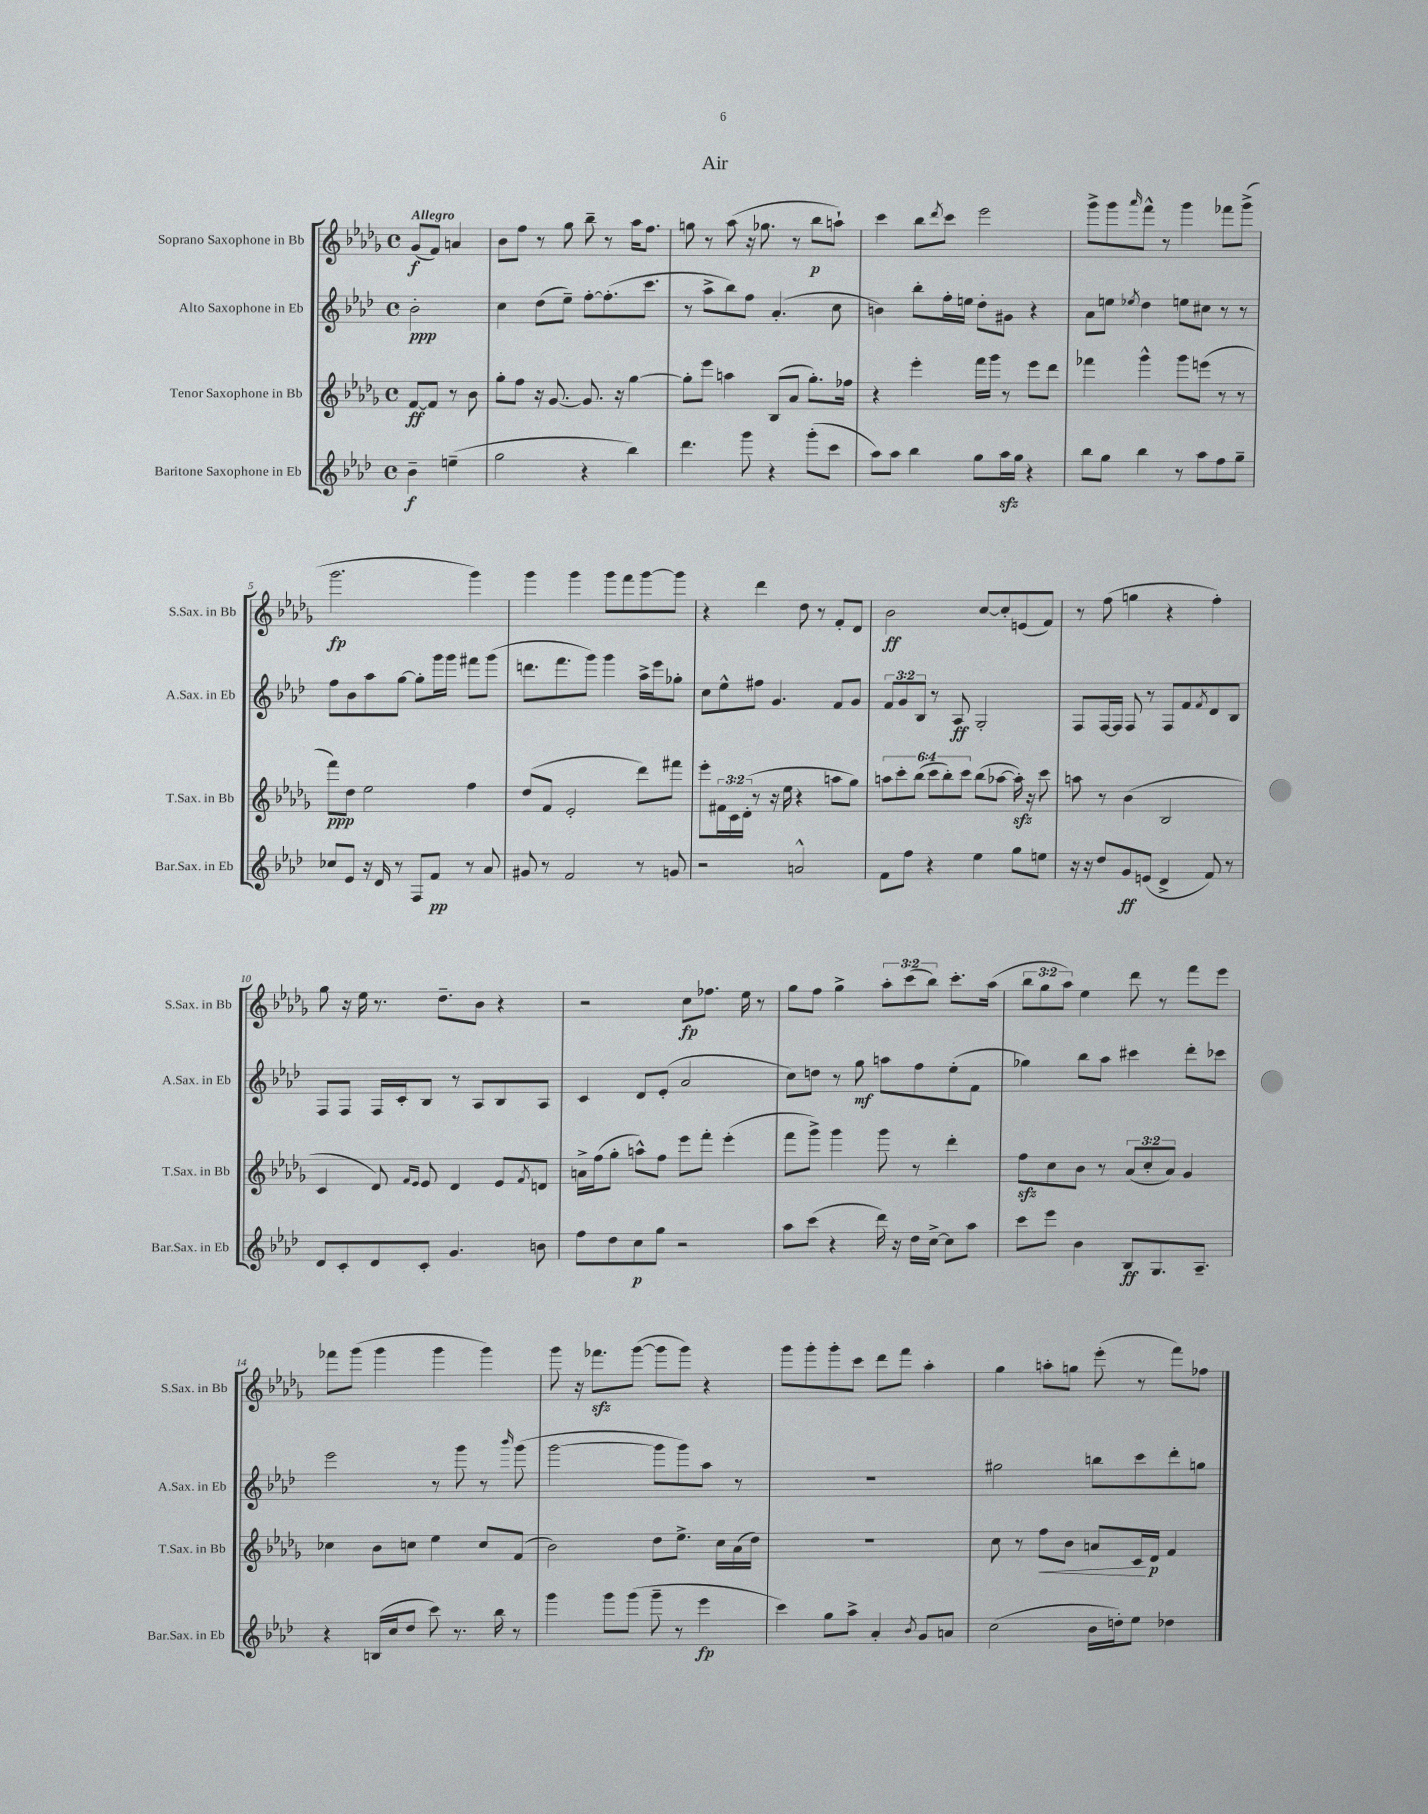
\header { title = "Air" }
<<
\new StaffGroup <<
\new Staff = "s0" \with { instrumentName = "Soprano Saxophone in Bb" shortInstrumentName = "S.Sax. in Bb" } {
    \clef treble \key des \major \defaultTimeSignature \time 4/4 \override Staff.TupletNumber.text = #tuplet-number::calc-fraction-text \partial 2 \tempo "Allegro"
    ges'8\f( f'8) a'4 |
    bes'8 f''8 r8 ges''8 bes''8-- r8 aes''16 f''8. |
    g''8 r8 aes''8( r16 ges''8. r8 bes''8\p a''8-!) |
    c'''4 bes''8 \acciaccatura { des'''8 } c'''8 ees'''2 |
    ges'''8-> ges'''8 \grace { aes'''16 } f'''8-^ r8 ges'''4 fes'''8 ges'''8->( |
    ges'''2.\fp ges'''4) |
    ges'''4 ges'''4 ges'''8 f'''8 ges'''8~ ges'''8 |
    r4 des'''4 des''8 r8 f'8-. des'8 |
    bes'2\ff c''8~ c''8-. e'8( f'8) |
    r8 f''8( g''4 r4 f''4-.) |
    ges''8 r16 ees''16 r8. des''8.-- bes'8 r4 |
    r2 c''8\fp fes''8. ees''16 r8 |
    ges''8 f''8 ges''4-> \tuplet 3/2 { aes''8-. c'''8( bes''8) } c'''8.-. aes''16( |
    \tuplet 3/2 { bes''8 ges''8 aes''8) } ees''4 des'''8 r8 f'''8 ees'''8 |
    fes'''8 ges'''8( ges'''4 ges'''4 ges'''4) |
    ges'''8 r16 fes'''8.\sfz ges'''8~( ges'''8 ges'''8) r4 |
    ges'''8 ges'''8-. ges'''8-. c'''8 des'''8 f'''8 aes''4-. |
    ges''4 a''8-. g''8 ees'''8-.( r8 f'''8) fes''8 \bar "|." |
}
\new Staff = "s1" \with { instrumentName = "Alto Saxophone in Eb" shortInstrumentName = "A.Sax. in Eb" } {
    \clef treble \key aes \major \defaultTimeSignature \time 4/4 \override Staff.TupletNumber.text = #tuplet-number::calc-fraction-text \partial 2
    bes'2-.\ppp |
    c''4 des''8( ees''8--) f''8~-. f''8.-.( c'''8. |
    r8 aes''8-> bes''8) f''8 aes'4.-.( c''8 |
    b'4) bes''8-. f''16-. e''16 des''8-. gis'8 r4 |
    aes'8 e''8 \acciaccatura { ees''8 } des''4 e''8 cis''8 r8 r8 |
    f''8 bes'8 aes''8 g''8~ g''8-. g'''16 g'''16 fis'''8 g'''8( |
    d'''8. f'''8. g'''8) g'''4 aes''16-> ees'''16 ges''8-. |
    c''8 ees''8-^ fis''8 g'4. f'8 g'8 |
    \tuplet 3/2 { f'8 g'8 bes8 } r8 aes8\ff g2-. |
    f8 f16~ f16 f8 r8 f8 f'8 \acciaccatura { f'8 } des'8 bes8 |
    f8 f8 f16 c'16-. bes8 r8 aes8 bes8 aes8 |
    c'4 des'8 ees'8-.( aes'2 |
    c''8) d''8 r8 g''8\mf a''8 f''8 ees''8-.( f'8 |
    ges''4) bes''8 aes''8 cis'''4 des'''8-. ces'''8 |
    ees'''2 r8 g'''8 r8 \grace { bes'''16 } g'''8( |
    g'''2~ g'''8 g'''8) aes''8 r8 |
    R1 |
    gis''2 b''8 c'''8 des'''8-. g''8 \bar "|." |
}
\new Staff = "s2" \with { instrumentName = "Tenor Saxophone in Bb" shortInstrumentName = "T.Sax. in Bb" } {
    \clef treble \key des \major \defaultTimeSignature \time 4/4 \override Staff.TupletNumber.text = #tuplet-number::calc-fraction-text \partial 2
    f'8~\ff f'8 r8 bes'8 |
    ges''8-. f''8 r16 ges'8.~ ges'8. r16 ges''4~ |
    ges''8-. ees'''8 a''4 bes8( aes'8 ges''8.-.) fes''16 |
    r4 ees'''4-. f'''16 ges'''16 r8 ees'''8 des'''8 |
    fes'''4 ges'''4-^ ges'''8 e'''8( r8 r8 |
    f'''8\ppp) des''8 ees''2 f''4 |
    des''8( f'8 ees'2-. des'''8) fis'''8 |
    ees'''8-. \tuplet 3/2 { fis'16 c'16 des'16-.( } r8 r16 ees''16 r4 a''8 ges''8) |
    \tuplet 6/4 { a''8 c'''8-. bes''8( c'''8 bes''8-.) c'''8 } bes''8( aes''8~ aes''16-.\sfz) r16 c'''8 |
    a''8 r8 bes'4( bes2 |
    c'4 des'8) \grace { f'16 ees'16 } ees'8 des'4 ees'8 \acciaccatura { f'8 } d'8 |
    a'16-> f''16( ges''8-. a''8-^) f''8 ees'''8 f'''8-. ees'''4-.( |
    f'''8 ges'''8->) ges'''4 ges'''8 r8 des'''4-. |
    f''8\sfz c''8 bes'8 r8 \tuplet 3/2 { aes'8( c''8-. aes'8) } ges'4 |
    ces''4 bes'8 c''8 ees''4 c''8 f'8( |
    bes'2) des''8 ees''8.-> c''16 aes'16( des''16) |
    R1 |
    c''8 r8 f''8\< bes'8 a'8 c'16\! des'16\p f'4 \bar "|." |
}
\new Staff = "s3" \with { instrumentName = "Baritone Saxophone in Eb" shortInstrumentName = "Bar.Sax. in Eb" } {
    \clef treble \key aes \major \defaultTimeSignature \time 4/4 \partial 2
    bes'4--\f e''4--( |
    g''2 r4 bes''4) |
    des'''4. g'''8 r4 g'''8-.( c'''8 |
    aes''8) aes''8 bes''4 g''8 aes''16\sfz g''16 r4 |
    bes''8 g''8 bes''4 r8 aes''8 f''8 g''8-- |
    ces''8 ees'8 r16 des'16 r8 f8 f'8\pp r8 aes'8 |
    gis'8 r8 f'2 r8 g'8 |
    r2 a'2-^ |
    f'8 f''8 r4 ees''4 g''8 e''8 |
    r16 r16 des''8 g'8\ff e'8( des'4-> f'8) r8 |
    des'8 c'8-. des'8 c'8-. g'4. b'8 |
    f''8 des''8 c''8\p g''8 r2 |
    aes''8 c'''8( r4 des'''16) r16 des''16 c''16~-> c''8 aes''8 |
    c'''8 ees'''8 bes'4 bes8\ff g8. aes8.-- |
    r4 b16( c''16 des''8 c'''8) r8. bes''16 r8 |
    g'''4 g'''8 g'''8( g'''8-- r8 ees'''4\fp |
    c'''4) g''8 aes''8-> aes'4-. \acciaccatura { bes'8 } g'8 a'8 |
    c''2( bes'16 d''16-.) ees''8 des''4 \bar "|." |
}
>>
>>
